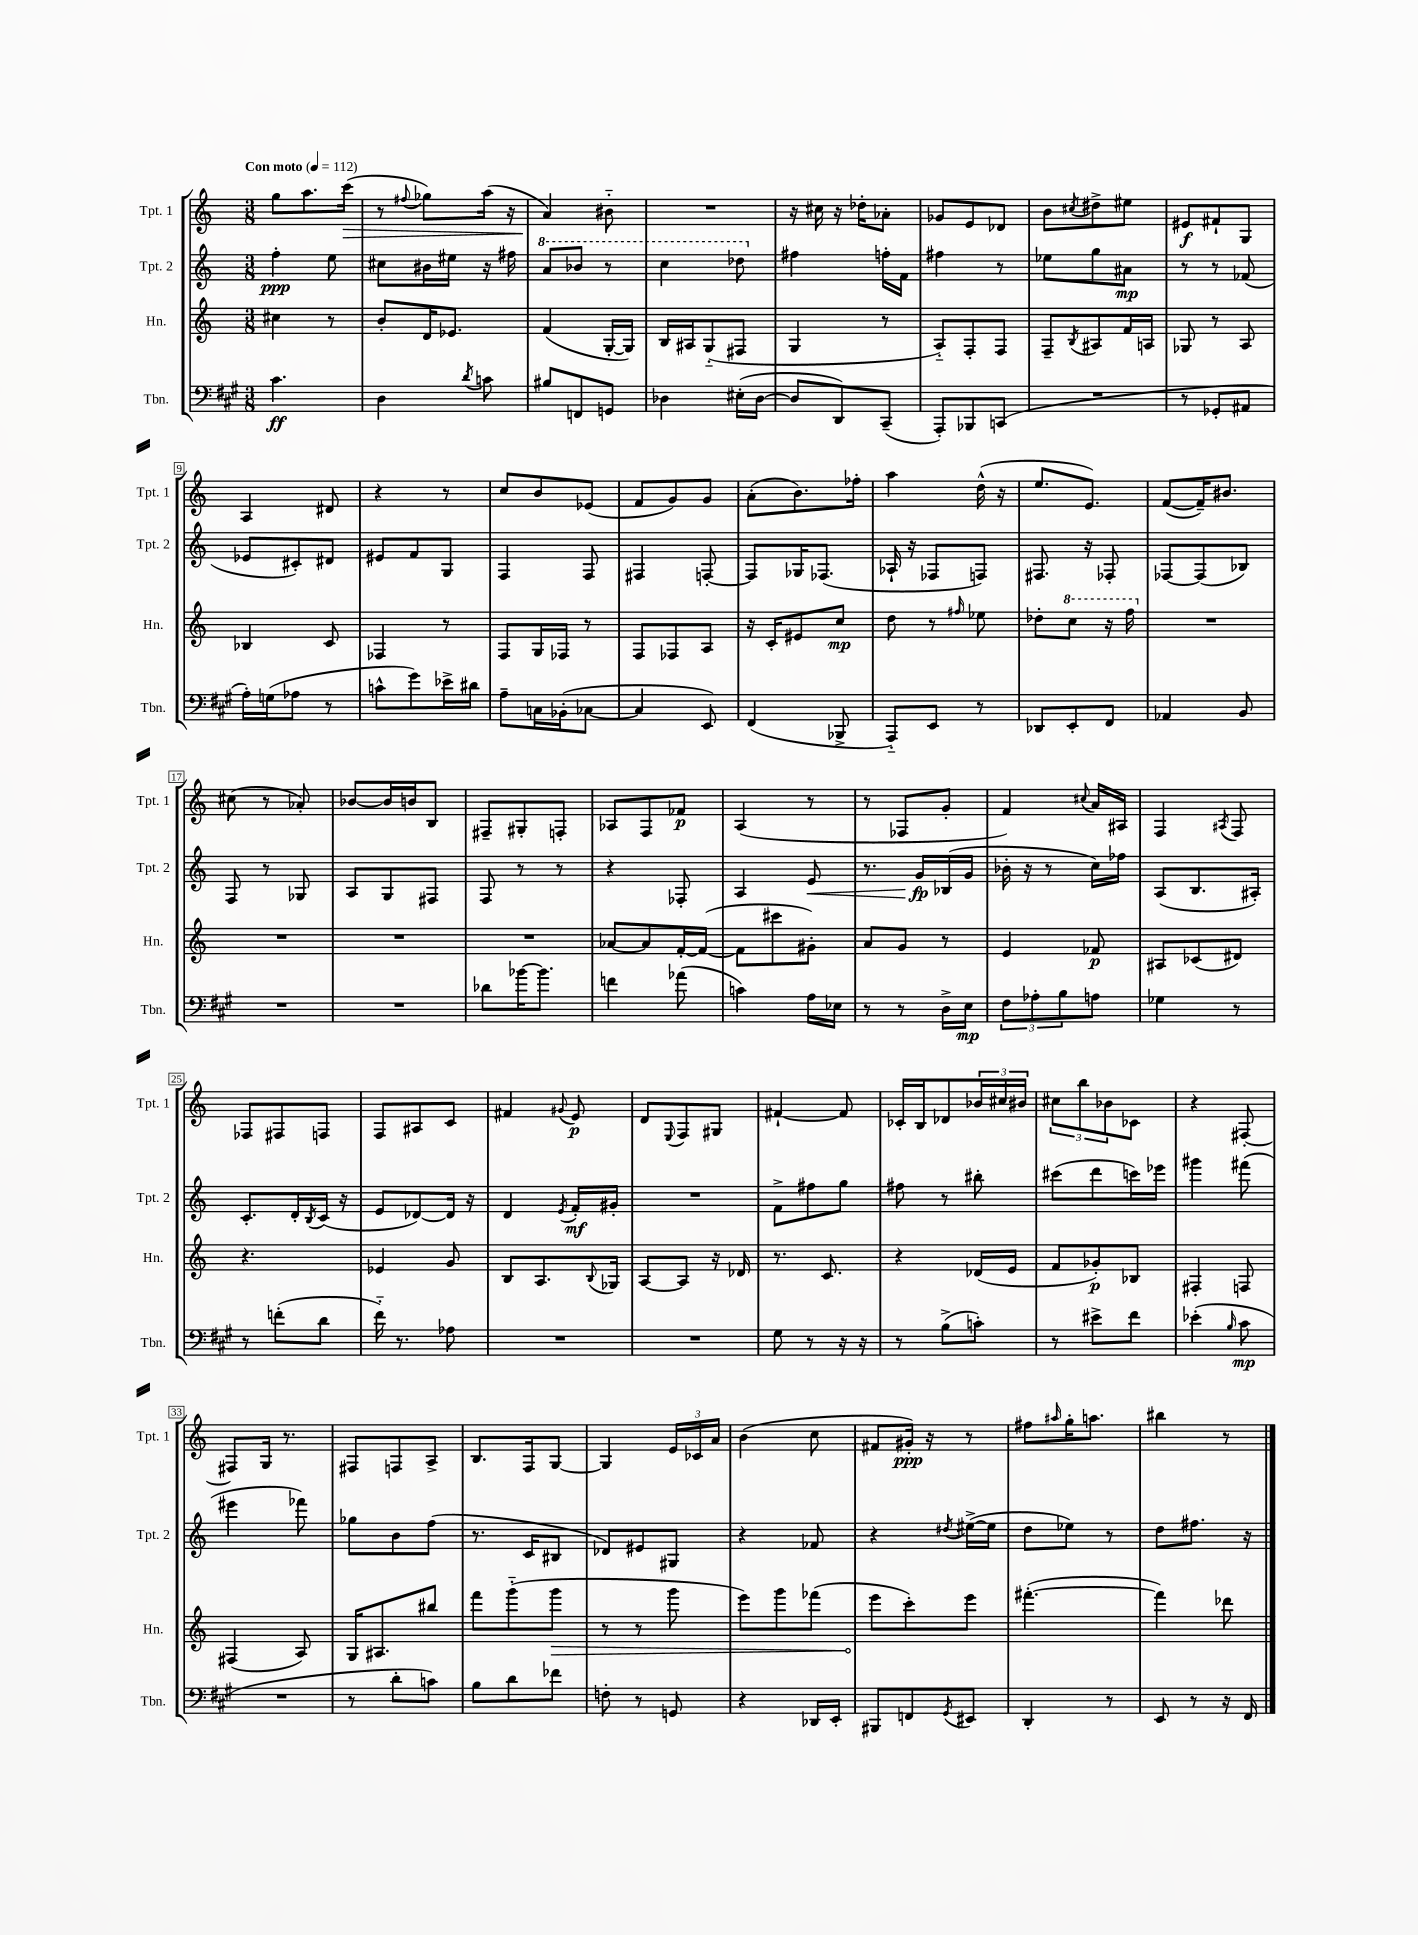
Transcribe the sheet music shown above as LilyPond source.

<<
\new StaffGroup <<
\new Staff = "s0" \with { instrumentName = "Tpt. 1" shortInstrumentName = "Tpt. 1" } {
    \clef treble \key c \major \numericTimeSignature \time 3/8 \tempo "Con moto" 4 = 112
    g''8 a''8. c'''16\>( |
    r8 \appoggiatura { fis''8 } ges''8) a''16( r16 |
    a'4\!) bis'8-_ |
    R4. |
    r16 cis''16 r16 des''16-. aes'8-. |
    ges'8 e'8 des'8 |
    b'8 \acciaccatura { cis''8 } dis''8-> eis''8 |
    eis'8\f fis'8-! g8 |
    a4 dis'8 |
    r4 r8 |
    c''8 b'8 ees'8( |
    f'8 g'8) g'8 |
    a'8-.( b'8.) fes''16-. |
    a''4 d''16-^( r16 |
    e''8. e'8.) |
    f'8~( f'16--) bis'8. |
    cis''8( r8 aes'8-.) |
    bes'8~ bes'16 b'16 b8 |
    fis8-- gis8-. f8-. |
    aes8 f8 fes'8\p |
    a4( r8 |
    r8 fes8 g'8-. |
    f'4) \appoggiatura { cis''8 } a'16 ais16 |
    f4 \acciaccatura { ais8 } f8 |
    fes8 fis8 f8 |
    f8 ais8 c'8 |
    fis'4 \appoggiatura { gis'8 } e'8\p |
    d'8 \appoggiatura { e8 } f8 gis8 |
    fis'4~-! fis'8 |
    ces'16-. b16 des'8 \tuplet 3/2 { bes'16 cis''16 bis'16 } |
    \tuplet 3/2 { cis''8 b''8 bes'8 } ces'8 |
    r4 fis8~-. |
    fis8 g16 r8. |
    fis8 f8 a8-> |
    b8. f16 g8~ |
    g4 \tuplet 3/2 { e'16 ces'16 a'16 } |
    b'4( c''8 |
    fis'8 gis'16-.\ppp) r16 r8 |
    fis''8 \grace { ais''16 } g''16-. a''8. |
    bis''4 r8 \bar "|." |
}
\new Staff = "s1" \with { instrumentName = "Tpt. 2" shortInstrumentName = "Tpt. 2" } {
    \clef treble \key c \major \numericTimeSignature \time 3/8
    f''4-.\ppp e''8 |
    cis''8 bis'16 eis''16 r16 fis''16 |
    \ottava #1 a''8 bes''8 r8 |
    c'''4 des'''8 \ottava #0 |
    fis''4 f''16-. f'16 |
    fis''4 r8 |
    ees''8 g''8 ais'8\mp |
    r8 r8 fes'8( |
    ees'8 cis'8-.) dis'8 |
    eis'8 f'8 g8 |
    f4 f8 |
    fis4 f8~-. |
    f8 ges16 fes8.( |
    aes16-! r16 fes8 f8) |
    fis8. r16 fes8-. |
    fes8~ fes8( bes8) |
    f8 r8 ges8 |
    a8 g8 fis8 |
    f8 r8 r8 |
    r4 fes8-. |
    a4 e'8\< |
    r8. g'16\fp\! bes16( g'16 |
    bes'16-. r16 r8 c''16) fes''16 |
    a8( b8. ais16-.) |
    c'8.-. d'16-. \acciaccatura { b8 } c'16( r16 |
    e'8 des'8~) des'16 r16 |
    d'4 \acciaccatura { e'8 } f'16-.\mf gis'16-. |
    R4. |
    f'8-> fis''8 g''8 |
    fis''8 r8 bis''8-. |
    cis'''8( d'''8 c'''16) ees'''16 |
    gis'''4 fis'''8( |
    eis'''4 fes'''8) |
    ges''8 b'8 f''8( |
    r8. c'16 bis8 |
    des'8) eis'8 gis8 |
    r4 fes'8 |
    r4 \acciaccatura { dis''8 } eis''16~->( eis''16 |
    d''8 ees''8) r8 |
    d''8 fis''8. r16 \bar "|." |
}
\new Staff = "s2" \with { instrumentName = "Hn." shortInstrumentName = "Hn." } {
    \clef treble \key c \major \numericTimeSignature \time 3/8
    cis''4 r8 |
    b'8-. d'16 ees'8. |
    f'4( g16~-. g16) |
    b16 ais16 g8-_( fis8 |
    g4 r8 |
    a8-_) f8-. f8 |
    f8-- \acciaccatura { b8 } ais8 f'16 a16 |
    ges8 r8 a8 |
    bes4 c'8 |
    fes4 r8 |
    f8 g16 fes16 r8 |
    f8 fes8 a8 |
    r16 c'16-. eis'8 c''8\mp |
    d''8 r8 \grace { fis''16 } ees''8 |
    des''8-. \ottava #1 c'''8 r16 f'''16 \ottava #0 |
    R4. |
    R4. |
    R4. |
    R4. |
    aes'8~ aes'8 f'16~-. f'16~( |
    f'8 cis'''8 gis'8-.) |
    a'8 g'8 r8 |
    e'4 fes'8\p |
    ais8 ces'8( dis'8) |
    r4. |
    ees'4 g'8 |
    b8 a8. \appoggiatura { b8 } ges16 |
    a8~ a8 r16 des'16 |
    r8. c'8. |
    r4 des'16( e'16 |
    f'8 ges'8-.\p) bes8 |
    fis4-. f8 |
    fis4( a8) |
    g16 ais8. bis''8 |
    f'''8 g'''8-_( \once \override Hairpin.circled-tip = ##t g'''8\> |
    r8 r8 g'''8 |
    e'''8) g'''8 fes'''8( |
    e'''8\! c'''8-.) e'''8 |
    fis'''4.~-.( |
    fis'''4) des'''8 \bar "|." |
}
\new Staff = "s3" \with { instrumentName = "Tbn." shortInstrumentName = "Tbn." } {
    \clef bass \key a \major \numericTimeSignature \time 3/8
    cis'4.\ff |
    d4 \acciaccatura { d'8 } c'8 |
    bis8 f,8 g,8 |
    des4 eis16-.( des16~ |
    des8 d,8) cis,8--( |
    a,,8-.) bes,,8 c,8( |
    R4. |
    r8 ges,8-. ais,8 |
    a16-.) g16( aes8 r8 |
    c'8-^ gis'8) ees'16-> dis'16 |
    a8-- c16 bes,16-.( ces8~ |
    ces4 e,8) |
    fis,4( bes,,8-> |
    a,,8-_) e,8 r8 |
    des,8 e,8-. fis,8 |
    aes,4 b,8 |
    R4. |
    R4. |
    des'8 bes'16~ bes'8. |
    f'4 aes'8( |
    c'4) a16 ees16 |
    r8 r8 d16-> e16\mp |
    \tuplet 3/2 { fis8 aes8-. b8 } a8 |
    ges4 r8 |
    r8 f'8-.( d'8 |
    fis'16-_) r8. aes8 |
    R4. |
    R4. |
    gis8 r8 r16 r16 |
    r8 b8->( c'8-.) |
    r8 eis'8-> fis'8 |
    ees'4-.( \grace { b16 } cis'8\mp |
    R4. |
    r8 d'8-. c'8) |
    b8 d'8 fes'8 |
    f8-. r8 g,8 |
    r4 des,16 e,16-. |
    bis,,8 f,8 \acciaccatura { gis,8 } eis,8 |
    d,4-. r8 |
    e,8 r8 r16 fis,16 \bar "|." |
}
>>
>>
\layout { \context { \Score \override BarNumber.stencil = #(make-stencil-boxer 0.1 0.3 ly:text-interface::print) } }
